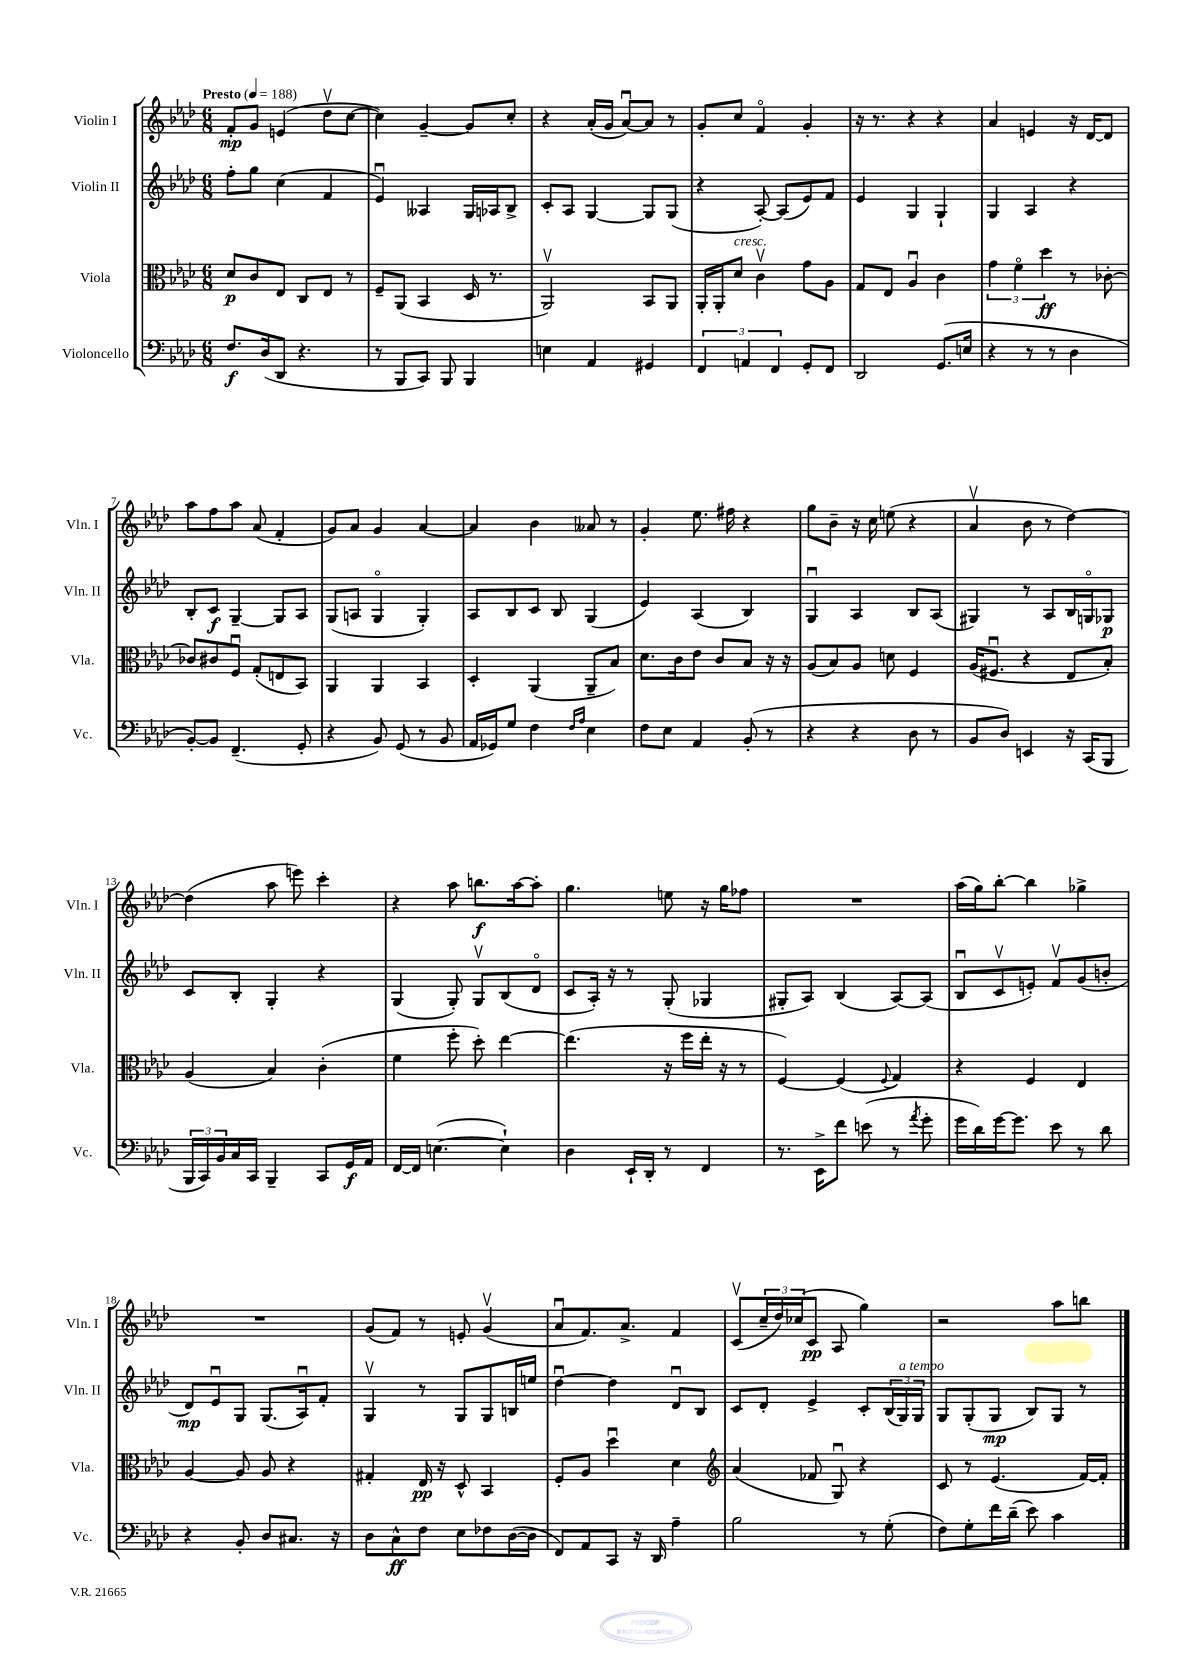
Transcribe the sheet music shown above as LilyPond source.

<<
\new StaffGroup <<
\new Staff = "s0" \with { instrumentName = "Violin I" shortInstrumentName = "Vln. I" } {
    \clef treble \key aes \major \numericTimeSignature \time 6/8 \tempo "Presto" 4 = 188
    f'8-.\mp g'8 e'4( des''8\upbow c''8~ |
    c''4) g'4~-- g'8 c''8-. |
    r4 aes'16-.( g'16 aes'8~\downbow) aes'8 r8 |
    g'8-. c''8 f'4\flageolet g'4-. |
    r16 r8. r4 r4 |
    aes'4 e'4 r16 des'16~ des'8 |
    aes''8 f''8 aes''8 aes'8( f'4-. |
    g'8) aes'8 g'4 aes'4~ |
    aes'4 bes'4 aeses'8 r8 |
    g'4-. ees''8. fis''16 r4 |
    g''8 bes'8-- r16 c''16 e''8( r4 |
    aes'4\upbow bes'8 r8 des''4~) |
    des''4( aes''8 e'''8) c'''4-. |
    r4 aes''8 b''8.\f aes''16~ aes''8-. |
    g''4. e''8 r16 g''16 fes''8 |
    R2. |
    aes''16( g''16) bes''8~-. bes''4 ges''4-> |
    R2. |
    g'8( f'8) r8 e'8-. g'4\upbow( |
    aes'8\downbow f'8.) aes'8.-> f'4 |
    c'8\upbow( \tuplet 3/2 { c''16-- des''16) ces''16( } c'8\pp aes8 g''4) |
    r2 aes''8 b''8 \bar "|." |
}
\new Staff = "s1" \with { instrumentName = "Violin II" shortInstrumentName = "Vln. II" } {
    \clef treble \key aes \major \numericTimeSignature \time 6/8
    f''8-. g''8 c''4( f'4 |
    ees'4\downbow) aeses4 g16 aes16 bes8-> |
    c'8-. aes8 g4~ g8 g8( |
    r4 aes8~-.) aes8( ees'8) f'8 |
    ees'4 g4 g4-! |
    g4 aes4 r4 |
    bes8-. c'8\f g4~-- g8 aes8 |
    g8( a8 g4\flageolet g4-.) |
    aes8 bes8 c'8 bes8 g4( |
    ees'4) aes4( bes4) |
    g4\downbow aes4 bes8 aes8( |
    gis4) r8 aes8 bes16 g16\flageolet ges8\p |
    c'8 bes8-. g4-. r4 |
    g4( g8-.) g8\upbow bes8( des'8\flageolet |
    c'8 aes16-.) r16 r8 g8-.( ges4 |
    gis8-. aes8) bes4( aes8~) aes8( |
    bes8\downbow c'8\upbow e'8-.) f'8\upbow g'8( b'8-. |
    des'8\mp) ees'8\downbow g8 g8.( aes16\downbow) f'8-. |
    g4\upbow r8 g8 g8 b16 e''16 |
    des''4~\downbow des''4 des'8\downbow bes8 |
    c'8 des'8-. ees'4-> c'8-. \tuplet 3/2 { bes16( g16^\markup { \italic "a tempo" }) g16 } |
    g8 g8-.( g8\mp bes8) g8 r8 \bar "|." |
}
\new Staff = "s2" \with { instrumentName = "Viola" shortInstrumentName = "Vla." } {
    \clef alto \key aes \major \numericTimeSignature \time 6/8
    des'8\p c'8 ees8 c8 ees8 r8 |
    f8-- aes,8( bes,4 des16 r8. |
    aes,2\upbow) bes,8 aes,8 |
    aes,16-. aes,16-. des'8^\markup { \italic "cresc." } c'4\upbow g'8 aes8 |
    g8 ees8 aes4\downbow c'4 |
    \tuplet 3/2 { g'4 f'4\flageolet des''4\ff } r8 ces'8~-. |
    ces'8 cis'8 f8\downbow g8-.( e8 bes,8) |
    aes,4 aes,4 bes,4 |
    des4-. aes,4( aes,8-- bes8) |
    des'8. c'16 ees'8 c'8 bes8 r16 r16 |
    aes8( bes8) aes8 d'8 f4 |
    aes16( fis8.\downbow r4 ees8 bes8-.) |
    aes4( bes4) c'4-.( |
    f'4 f''8-. des''8-.) ees''4~ |
    ees''4.( r16 f''16 ees''16-. r16 r8 |
    f4~) f4( \appoggiatura { f8 } g4) |
    r4 f4 ees4 |
    aes4~ aes8 aes8 r4 |
    gis4-. ees16\pp r16 des8-^ bes,4 |
    f8-. aes8 des''4\downbow des'4 |
    \clef treble aes'4( fes'8 g8\downbow) r4 |
    c'8 r8 ees'4.( f'16~) f'16-. \bar "|." |
}
\new Staff = "s3" \with { instrumentName = "Violoncello" shortInstrumentName = "Vc." } {
    \clef bass \key aes \major \numericTimeSignature \time 6/8
    f8.\f des16( des,8 r4. |
    r8 bes,,8 c,8) bes,,8 bes,,4 |
    e4 aes,4 gis,4 |
    \tuplet 3/2 { f,4 a,4 f,4 } g,8-. f,8 |
    des,2 g,8.( e16 |
    r4 r8 r8 des4 |
    bes,8~-.) bes,8 f,4.--( g,8-. |
    r4 bes,8) g,8( r8 bes,8 |
    aes,16 ges,16) g8 f4 \grace { f16 aes16 } ees4 |
    f8 ees8 aes,4 bes,8-.( r8 |
    r4 r4 des8 r8 |
    bes,8 des8) e,4 r16 c,16( bes,,8 |
    \tuplet 3/2 { bes,,16 c,16) bes,16 } c16 c,16 bes,,4-- c,8 g,16\f aes,16 |
    f,16~ f,16 e4.~( e4-!) |
    des4 ees,16-! des,16-. r8 f,4 |
    r8. ees,16-> f'8 e'8( r8 \acciaccatura { aes'8 } g'8-. |
    g'16 des'16) g'16~ g'8. ees'8 r8 des'8 |
    r4 bes,8-. des8 cis8. r16 |
    des8 c8-^\ff f8 ees8 fes8 des16~( des16 |
    f,8) aes,8 c,8 r16 des,16 aes4-- |
    bes2 r8 g8-.( |
    f8) g8-. f'16 des'16--( ees'8) c'4 \bar "|." |
}
>>
>>
